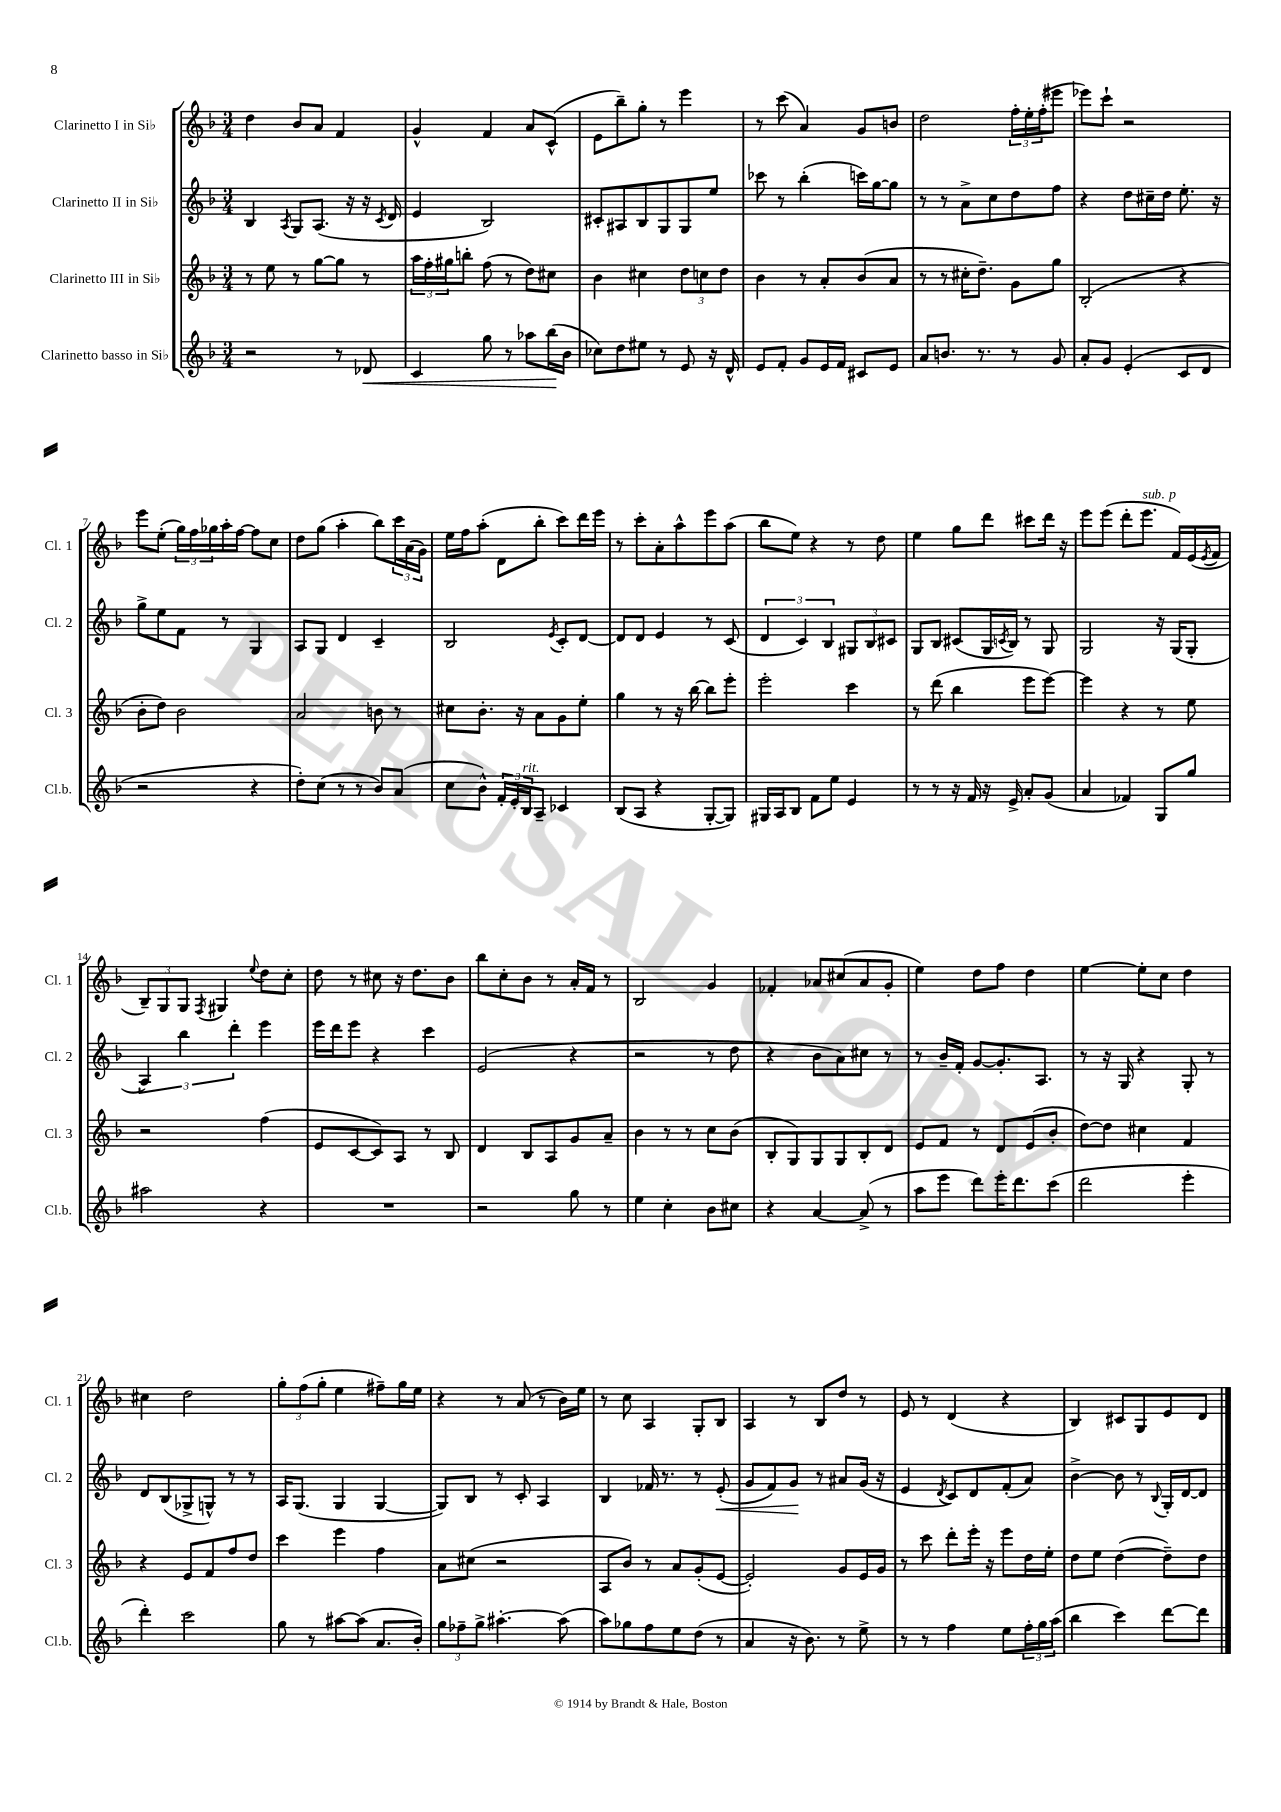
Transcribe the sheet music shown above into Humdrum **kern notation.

**kern	**dynam	**kern	**kern	**dynam	**kern
*part4	*part4	*part3	*part2	*part2	*part1
*staff4	*staff4	*staff3	*staff2	*staff2	*staff1
*I"Clarinetto basso in Si♭	*	*I"Clarinetto III in Si♭	*I"Clarinetto II in Si♭	*	*I"Clarinetto I in Si♭
*I'Cl.b.	*	*I'Cl. 3	*I'Cl. 2	*	*I'Cl. 1
*clefG2	*	*clefG2	*clefG2	*	*clefG2
*k[b-]	*	*k[b-]	*k[b-]	*	*k[b-]
*M3/4	*	*M3/4	*M3/4	*	*M3/4
=1	=1	=1	=1	=1	=1
2r	.	8r	4B-/	.	4dd\
.	.	8ee\	.	.	.
.	.	.	8qA/	.	.
.	.	8r	8G/L	.	8b-/L
.	.	[8gg\L	(8.A/J	.	8a/J
8r	.	8gg\J]	.	.	4f/
.	.	.	16r	.	.
!	!LO:HP:b	!	!	!	!
8d-X/	<	8r	16r	.	.
.	.	.	8qc/	.	.
.	.	.	16d/	.	.
=2	=2	=2	=2	=2	=2
4c/	.	24aa\LL	4e/	.	4g^^/
.	.	24ff'\	.	.	.
.	.	24gg#X\J	.	.	.
.	.	8bbn'\J	.	.	.
8gg\	.	(8ff\	2B-/)	.	4f/
8r	.	8r	.	.	.
8aa-X\L	.	8dd\L)	.	.	8a/L
(16bb-\L	.	8cc#X\J	.	.	(8c^^/J
16b-\JJ	[	.	.	.	.
=3	=3	=3	=3	=3	=3
8cc-X\L)	.	4b-\	8c#X'/L	.	8e\L
8dd\	.	.	8A#X/	.	8bb-~\)
8ee#X\J	.	4cc#X\	8B-/	.	8gg'\J
8r	.	.	8G/	.	8r
8e/	.	12dd\L	8G/	.	4eee\
.	.	12ccn\	.	.	.
16r	.	.	8ee/J	.	.
.	.	12dd\J	.	.	.
16d^^/	.	.	.	.	.
=4	=4	=4	=4	=4	=4
8e/L	.	4b-\	8ccc-X\	.	8r
8f'/J	.	.	8r	.	(8ccc\
8g/L	.	8r	(4bb-'\	.	4a/)
16e/L	.	8a'/L	.	.	.
16f/JJ	.	.	.	.	.
8c#X/L	.	(8b-/	16cccn\LL)	.	8g/L
.	.	.	[16gg\J	.	.
8e/J	.	8a/J	8gg\J]	.	8bn/J
=5	=5	=5	=5	=5	=5
8a/L	.	8r	8r	.	2dd\
8.bn/J	.	8r	8r	.	.
.	.	16cc#X'\KL	8a^\L	.	.
8.r	.	8.dd~\J)	.	.	.
.	.	.	8cc\	.	.
8r	.	8g\L	8dd\	.	24ff'\LL
.	.	.	.	.	24ee'\
.	.	.	.	.	(24ff'\J
8g/	.	8gg\J	8ff\J	.	8eee#X\J
=6	=6	=6	=6	=6	=6
8a'/L	.	(2B-'/	4r	.	8eee-X\L)
8g/J	.	.	.	.	8ccc`\J
(4e'/	.	.	8dd\L	.	2r
.	.	.	16cc#X~\L	.	.
.	.	.	16dd\JJ	.	.
8c/L	.	4r	8.ee'\	.	.
8d/J	.	.	.	.	.
.	.	.	16r	.	.
!!LO:LB:g=z
=7	=7	=7	=7	=7	=7
2r	.	8b-'\L	8gg^\L	.	8eee\L
.	.	8dd\J)	8ee\	.	(8ee'\J
.	.	2b-\	8f\J	.	24gg\LL)
.	.	.	.	.	24ff\
.	.	.	.	.	24gg-X\
.	.	.	8r	.	16aa'\
.	.	.	.	.	[16ff\JJ
4r	.	.	4G/	.	8ff\L]
.	.	.	.	.	8cc\J
=8	=8	=8	=8	=8	=8
8dd'\L)	.	2a/	8A/L	.	8dd\L
(8cc\J	.	.	8G/J	.	(8gg\J
8r	.	.	4d/	.	4aa'\
8r	.	.	.	.	.
8b-/L)	.	8bn\	4c~/	.	8bb-\L)
(8a/J	.	8r	.	.	24ccc\L
.	.	.	.	.	(24a\
.	.	.	.	.	24g\JJ)
=9	=9	=9	=9	=9	=9
8cc\L	.	8cc#X\L	2B-/	.	16ee\LL
.	.	.	.	.	16ff\J
8b-^^\J)	.	8.b-'\J	.	.	(8aa'\J
24f'/LL	.	.	.	.	8d\L
24e'/	.	.	.	.	.
.	.	16r	.	.	.
!LO:TX:a:i:t=rit.	!	!	!	!	!
24B-/J	.	.	.	.	.
8A~/J	.	8a\L	.	.	8bb-'\J
.	.	.	8qe/	.	.
4c-X/	.	8g\	8c'/L	.	8ccc\L)
.	.	8ee'\J	[8d/J	.	16ddd\L
.	.	.	.	.	16eee\JJ
=10	=10	=10	=10	=10	=10
(8B-/L	.	4gg\	8d/L]	.	8r
8A/J	.	.	8d/J	.	8ccc'\L
4r	.	8r	4e/	.	8a'\
.	.	16r	.	.	8aa^^\
.	.	[16bb-\	.	.	.
[8G'/L	.	8bb-\L]	8r	.	8eee\
8G/J])	.	8eee'\J	(8c/	.	(8aa\J
=11	=11	=11	=11	=11	=11
16G#X/LL	.	2eee'\	6d/	.	8bb-\L
16A/J	.	.	.	.	.
8B-/J	.	.	.	.	8ee\J)
.	.	.	6c/)	.	.
8f\L	.	.	.	.	4r
.	.	.	6B-/	.	.
8ee\J	.	.	.	.	.
4e/	.	4ccc\	12G#X/L	.	8r
.	.	.	12B-/	.	.
.	.	.	.	.	8dd\
.	.	.	12c#X/J	.	.
=12	=12	=12	=12	=12	=12
8r	.	8r	8G/L	.	4ee\
8r	.	(8ddd\	8B-/J	.	.
16r	.	4bb-\	(8c#X/L	.	8gg\L
16f/	.	.	.	.	.
16r	.	.	16G/L	.	8ddd\J
.	.	.	8qcn/	.	.
16e^/	.	.	16B-/JJ)	.	.
8a'/L	.	8eee\L	8r	.	8ccc#X\L
(8g/J	.	[8eee\J)	8G/	.	16ddd\Jk
.	.	.	.	.	16r
=13	=13	=13	=13	=13	=13
4a/	.	4eee\]	2G/	.	8eee\L
.	.	.	.	.	(8eee\J
4f-X/)	.	4r	.	.	8ddd'\L
!	!	!	!	!	!LO:TX:a:i:t=sub. p
.	.	.	.	.	8.eee\J
8G/L	.	8r	16r	.	.
.	.	.	(16G/KL	.	16f/LL)
8gg/J	.	8ee\	8G'/J	.	(16e/
.	.	.	.	.	8qe/
.	.	.	.	.	16f/JJ
!!LO:LB:g=z
=14	=14	=14	=14	=14	=14
2aa#X\	.	2r	6A/)	.	12B-~/L)
.	.	.	.	.	12G/
.	.	.	6bb-\	.	12G/J
.	.	.	.	.	8qF/
.	.	.	.	.	4G#X/
.	.	.	6ddd'\	.	.
.	.	.	.	.	8qqee/
4r	.	(4ff\	4eee\	.	8dd\L
.	.	.	.	.	8cc'\J
=15	=15	=15	=15	=15	=15
2.r	.	8e/L	16eee\LL	.	8dd\
.	.	.	16ddd\J	.	.
.	.	[8c/	8eee\J	.	8r
.	.	8c/])	4r	.	8cc#X\
.	.	8A/J	.	.	16r
.	.	.	.	.	8.dd\L
.	.	8r	4ccc\	.	.
.	.	8B-/	.	.	8b-\J
=16	=16	=16	=16	=16	=16
2r	.	4d/	(2e/	.	8bb-\L
.	.	.	.	.	8cc'\
.	.	8B-/L	.	.	8b-\J
.	.	8A/	.	.	8r
8gg\	.	8g/	4r	.	16a'/LL
.	.	.	.	.	16f/JJ
8r	.	8a~/J	.	.	8r
=17	=17	=17	=17	=17	=17
4ee\	.	4b-\	2r	.	2B-/
4cc'\	.	8r	.	.	.
.	.	8r	.	.	.
8b-\L	.	8cc\L	8r	.	4g/
8cc#X\J	.	(8b-\J	8dd\	.	.
=18	=18	=18	=18	=18	=18
4r	.	8B-'/L	4r	.	4f-X'/
.	.	8G/)	.	.	.
[4a/	.	8G/	8b-\L	.	8a-X/L
.	.	8G/	8a\)	.	(8cc#X/
(8a^/]	.	8B-'/	8cc#X\J	.	8a-/
8r	.	8d/J	8r	.	8g'/J
=19	=19	=19	=19	=19	=19
8aa\L	.	8e/L	8r	.	4ee\)
8eee\J	.	8f/J	16b-~/LL	.	.
.	.	.	16f'/JJ	.	.
8ddd\L)	.	8r	[8g/L	.	8dd\L
16eee'\K	.	8d/L	8.g'/]	.	8ff\J
8.ddd\	.	.	.	.	.
.	.	(8e/	.	.	4dd\
.	.	.	8.A/J	.	.
(8ccc\J	.	8b-'/J	.	.	.
=20	=20	=20	=20	=20	=20
2ddd\	.	[8dd\L)	8r	.	[4ee\
.	.	8dd\J]	16r	.	.
.	.	.	16G/	.	.
.	.	4cc#X\	4r	.	8ee'\L]
.	.	.	.	.	8cc\J
4eee'\	.	4f/	8G'/	.	4dd\
.	.	.	8r	.	.
!!LO:LB:g=z
=21	=21	=21	=21	=21	=21
4ddd'\)	.	4r	8d/L	.	4cc#X\
.	.	.	(8B-/	.	.
2ccc\	.	8e/L	8G-X^/	.	2dd\
.	.	8f/	8Gn^^/J)	.	.
.	.	8ff/	8r	.	.
.	.	8dd/J	8r	.	.
=22	=22	=22	=22	=22	=22
8gg\	.	4ccc\	16A/KL	.	12gg'\L
.	.	.	(8.G/J	.	.
.	.	.	.	.	(12ff\
8r	.	.	.	.	.
.	.	.	.	.	12gg'\J
[8aa#X\L	.	4eee\	4G/	.	4ee\
(8aa#\J]	.	.	.	.	.
8.a/L	.	4ff\	[4G/	.	8ff#X~\L)
.	.	.	.	.	16gg\L
16b-'/Jk)	.	.	.	.	16ee\JJ
=23	=23	=23	=23	=23	=23
12gg\L	.	8a\L	8G/L])	.	4r
12ff-X~\	.	.	.	.	.
.	.	(8cc#X\J	8B-/J	.	.
12gg^\J	.	.	.	.	.
[4.aa#X'\	.	2r	8r	.	8r
.	.	.	8c'/	.	(8a/
.	.	.	4A/	.	8r
(8aa#\]	.	.	.	.	16b-\LL)
.	.	.	.	.	16ee\JJ
=24	=24	=24	=24	=24	=24
8aa\L)	.	8A/L	4B-/	.	8r
8gg-X\	.	8b-/J)	.	.	8cc\
8ff\	.	8r	16f-X/	.	4A/
.	.	.	8.r	.	.
8ee\	.	8a/L	.	.	.
(8dd\J	.	(8g'/	8r	.	8G'/L
!	!	!	!	!LO:HP:b	!
8r	.	[8e/J	(8e'/	<	8B-/J
=25	=25	=25	=25	=25	=25
4a/	.	2e'/])	8g/L	.	4A/
.	.	.	8f/)	.	.
16r	.	.	8g/J	.	8r
8.b-\)	.	.	.	.	.
.	.	.	8r	[	8B-/L
8r	.	8g/L	8a#X/L	.	8dd/J
8ee^\	.	16e/L	(16g/Jk	.	8r
.	.	16g/JJ	16r	.	.
=26	=26	=26	=26	=26	=26
8r	.	8r	4e/	.	8e/
8r	.	8ccc\	.	.	8r
.	.	.	8qd/	.	.
4ff\	.	8ddd'\L	8c/L)	.	(4d/
.	.	16eee'\Jk	8d/	.	.
.	.	16r	.	.	.
8ee\L	.	8eee\L	(8f'/	.	4r
24ff'\L	.	16dd\L	8a/J)	.	.
24gg\	.	.	.	.	.
.	.	16ee'\JJ	.	.	.
(24aa\JJ	.	.	.	.	.
=27	=27	=27	=27	=27	=27
4bb-\	.	8dd\L	[4b-^\	.	4B-/)
.	.	8ee\J	.	.	.
4ccc\)	.	([4dd\	8b-\]	.	8c#X/L
.	.	.	8r	.	8G/
.	.	.	8qqB-/	.	.
[8ddd\L	.	8dd~\L])	16G'/LL	.	8e/
.	.	.	[16d/J	.	.
8ddd\J]	.	8dd\J	8d/J]	.	8d/J
==	==	==	==	==	==
*-	*-	*-	*-	*-	*-
